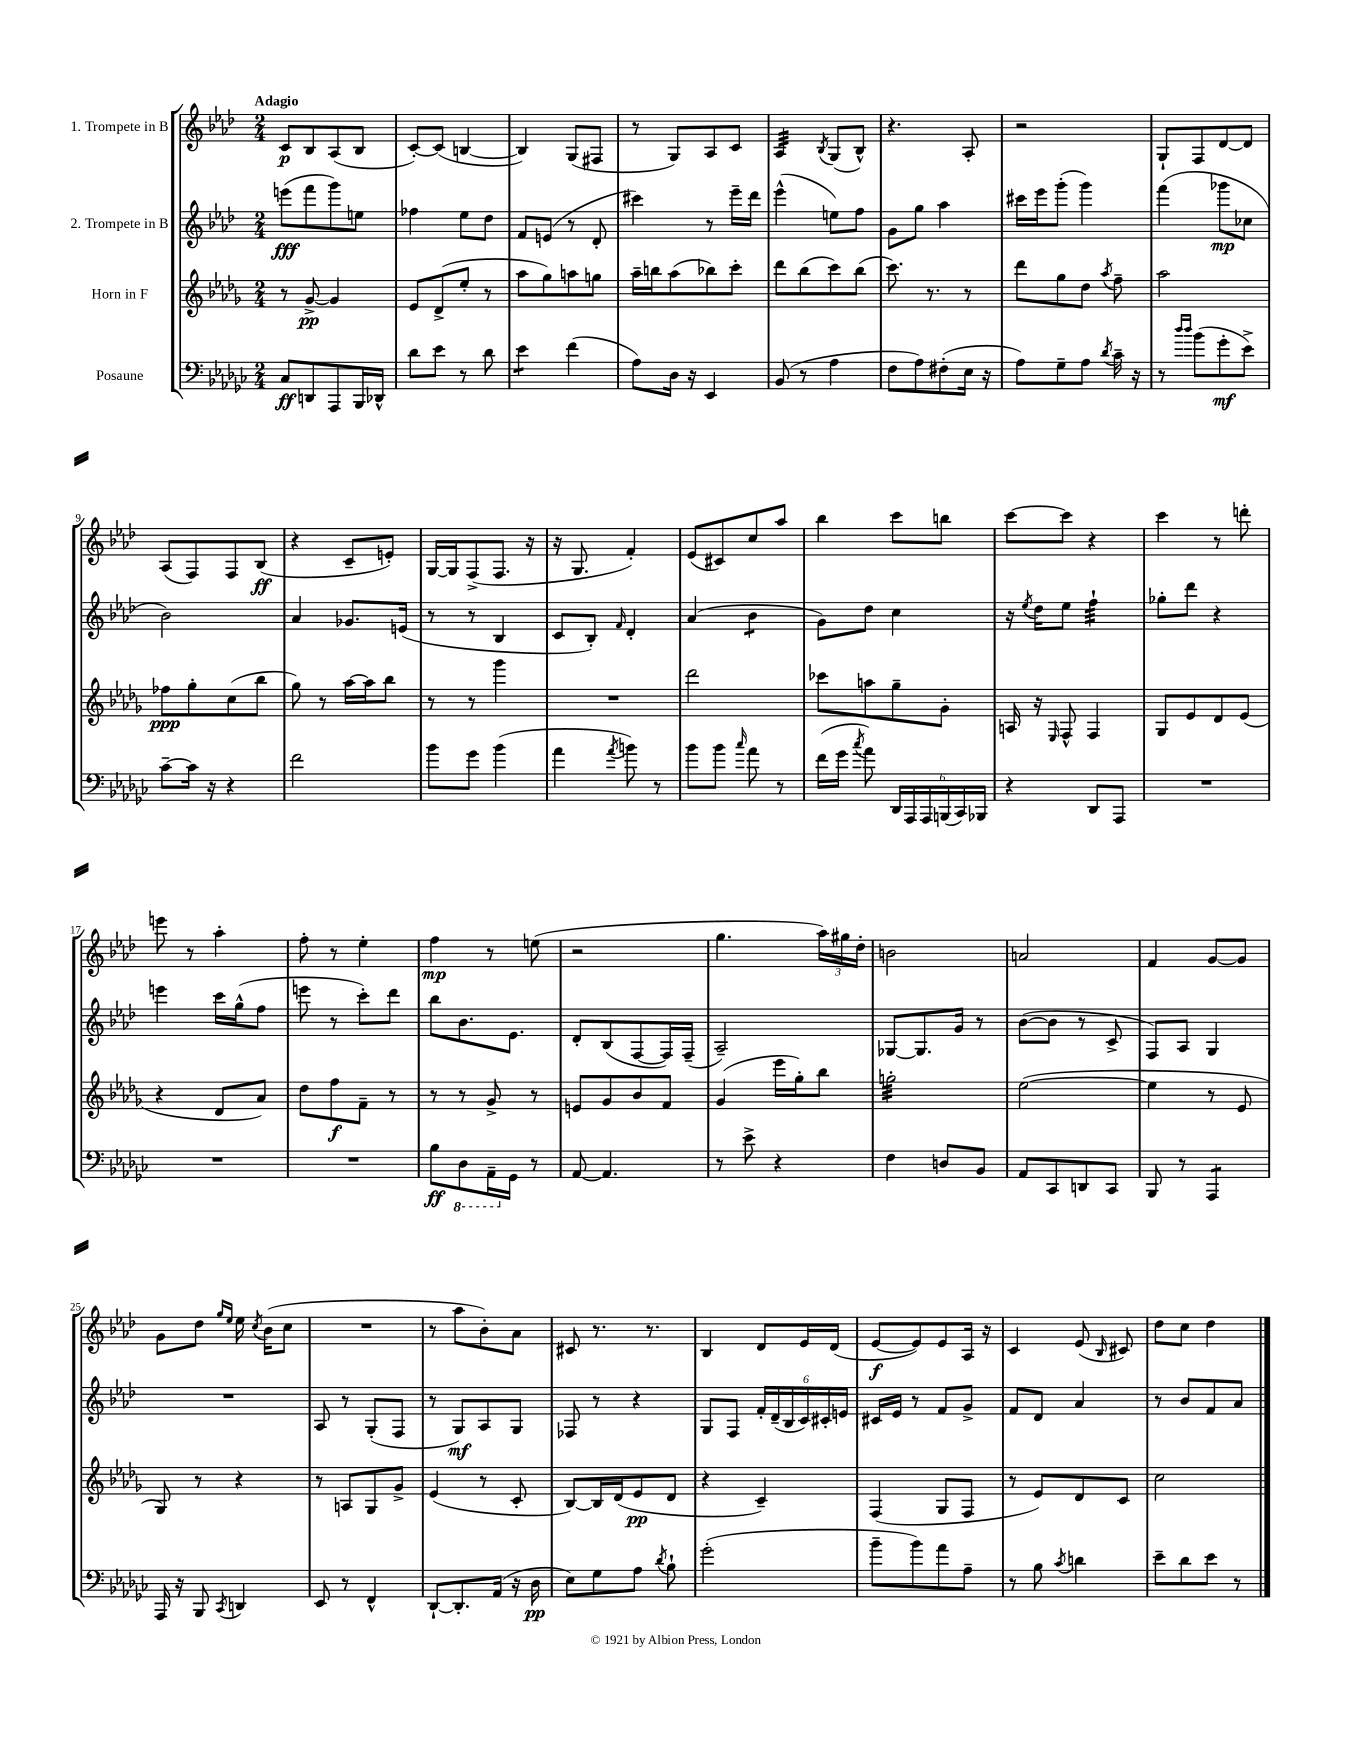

**kern	**kern	**kern	**kern
*staff4	*staff3	*staff2	*staff1
*clefF4	*clefG2	*clefG2	*clefG2
*k[b-e-a-d-g-c-]	*k[b-e-a-d-g-]	*k[b-e-a-d-]	*k[b-e-a-d-]
*M2/4	*M2/4	*M2/4	*M2/4
8C-	8r	(8eee	8c
8DD	[8g-^	8fff	8B-
8AAA-	4g-]	8ggg)	(8A-
16BBB-	.	8ee	8B-
16DD-^^	.	.	.
=	=	=	=
8d-	8e-	4ff-	[8c')
8e-	(8d-^	.	(8c]
8r	8ee-'	8ee-	[4B
8d-	8r	8dd-	.
=	=	=	=
4e-	8aa-	8f	4B])
.	8gg-)	(8e	.
(4f	8aa	8r	(8G
.	8gg	8d-'	8F#
=	=	=	=
8A-)	16aa-~	4ccc#)	8r
.	16bb	.	.
16D-	(8aa-	.	8G)
16r	.	.	.
4EE-	8bb-)	8r	8A-
.	8ccc'	16eee-~	8c
.	.	16ddd-	.
=	=	=	=
(8BB-	8ddd-	(4eee-^^	4A-
8r	(8bb-	.	.
.	.	.	8qB-
4A-	8ccc)	8ee)	(8G
.	(8bb-	8ff	8B-^^)
=	=	=	=
8F	8.ccc)	8g	4.r
8A-)	.	8gg	.
.	8.r	.	.
(8F#'	.	4aa-	.
16E-	8r	.	8A-'
16r	.	.	.
=	=	=	=
8A-)	8ddd-	16ccc#	2r
.	.	16eee-	.
8G-~	8gg-	(8ggg'	.
8A-	8dd-	4ggg)	.
8qd-	8qaa-	.	.
16c-~	8ff~	.	.
16r	.	.	.
=	=	=	=
8r	2aa-	(4fff	8G`
16qqdd-	.	.	.
16qqdd-	.	.	.
(8b-	.	.	8F
8g-'	.	8ggg-	[8d-
8e-^)	.	8cc-	8d-]
=	=	=	=
[8c-~	8ff-	2b-)	(8A-
16c-]	8gg-'	.	8F)
16r	.	.	.
4r	(8cc	.	8F
.	8bb-	.	(8B-
=	=	=	=
2f	8gg-)	4a-	4r
.	8r	.	.
.	[16aa-	8.g-	8c~
.	16aa-]	.	.
.	8bb-	.	8e')
.	.	(16e	.
=	=	=	=
8b-	8r	8r	[16G
.	.	.	16G]
8g-	8r	8r	(8F^
(4b-	4ggg-	4B-	8.F
.	.	.	16r
=	=	=	=
4a-	2r	8c	16r
.	.	.	8.G
.	.	8B-')	.
8qa-	.	16qqf	.
8b)	.	4d-'	4f')
8r	.	.	.
=	=	=	=
8b-	2ddd-	(4a-	(8e-
8b-	.	.	8c#)
16qqcc-	.	.	.
8a-	.	4b-	8cc
8r	.	.	8aa-
=	=	=	=
(16f	8ccc-	8g)	4bb-
16g-	.	.	.
8qcc-	.	.	.
8a-)	8aa	8dd-	.
24DD-	8gg-~	4cc	8ccc
24AAA-	.	.	.
24AAA-	.	.	.
(24BBB	8g-'	.	8bb
24CC-)	.	.	.
24BBB-	.	.	.
=	=	=	=
4r	16A	16r	[8ccc
.	.	8qee-	.
.	16r	16dd-	.
.	16qqE-	.	.
.	8F^^	8ee-	8ccc]
8DD-	4F	4ff`	4r
8AAA-	.	.	.
=	=	=	=
2r	8G-	8gg-'	4ccc
.	8e-	8ddd-	.
.	8d-	4r	8r
.	(8e-	.	8ddd'
=	=	=	=
2r	4r	4eee	8eee
.	.	.	8r
.	8d-	16ccc	4aa-'
.	.	(16gg^^	.
.	8a-)	8ff	.
=	=	=	=
2r	8dd-	8eee	8ff'
.	8ff	8r	8r
.	8f~	8ccc')	4ee-'
.	8r	8ddd-	.
=	=	=	=
8B-	8r	8bb-	4ff
8DD-	8r	8.b-	.
16AAA-~	8g-^	.	8r
16GG-	.	8.e-	.
8r	8r	.	(8ee
=	=	=	=
[8AA-	8e	8d-'	2r
4.AA-]	8g-	(8B-	.
.	8b-	[8F	.
.	8f	16F])	.
.	.	(16F~	.
=	=	=	=
8r	(4g-	2A-~)	4.gg
8e-^	.	.	.
4r	16eee-	.	.
.	16gg-')	.	.
.	8bb-	.	24aa-)
.	.	.	24gg#
.	.	.	24dd-'
=	=	=	=
4F	2gg'	[8G-	2b
.	.	8.G-]	.
8D	.	.	.
.	.	16g	.
8BB-	.	8r	.
=	=	=	=
8AA-	([2ee-	([8b-	2a
8CC-	.	8b-]	.
8DD	.	8r	.
8CC-	.	8c^	.
=	=	=	=
8BBB-	4ee-]	8F)	4f
8r	.	8A-	.
4AAA-	8r	4G	[8g
.	8e-	.	8g]
=	=	=	=
16AAA-	8G-)	2r	8g
16r	.	.	.
8BBB-	8r	.	8dd-
.	.	.	16qqgg
8qCC-	.	.	16qqee-
4DD	4r	.	16ee-
.	.	.	8qcc
.	.	.	(16b-
.	.	.	8cc
=	=	=	=
8EE-	8r	8A-	2r
8r	8A	8r	.
4FF^^	8G-	(8G'	.
.	8g-^	8F	.
=	=	=	=
[8DD-`	(4e-	8r	8r
8.DD-']	.	8G)	8aa-
.	8r	8A-	8b-')
(16AA-	.	.	.
16r	8c'	8G	8a-
16D-	.	.	.
=	=	=	=
8E-)	[8B-)	8F-	8c#
8G-	16B-]	8r	8.r
.	(16d-	.	.
8A-	8e-	4r	.
.	.	.	8.r
8qd-	.	.	.
8B-`	8d-	.	.
=	=	=	=
(2g-'	4r	8G	4B-
.	.	8F	.
.	4c~)	24f'	8d-
.	.	(24d-~	.
.	.	24B-	.
.	.	24c)	16e-
.	.	24c#'	.
.	.	.	(16d-
.	.	24e	.
=	=	=	=
8b-~	(4F	16c#	[8e-
.	.	16e-	.
8b-)	.	8r	8e-])
8a-	8G-	8f	8e-
8A-~	8F	8g^	16A-
.	.	.	16r
=	=	=	=
8r	8r	8f	4c
8B-	8e-)	8d-	.
8qc-	.	.	.
4d	8d-	4a-	(8e-
.	.	.	16qqB-
.	8c	.	8c#)
=	=	=	=
8e-~	2cc	8r	8dd-
8d-	.	8b-	8cc
8e-	.	8f	4dd-
8r	.	8a-	.
==	==	==	==
*-	*-	*-	*-
